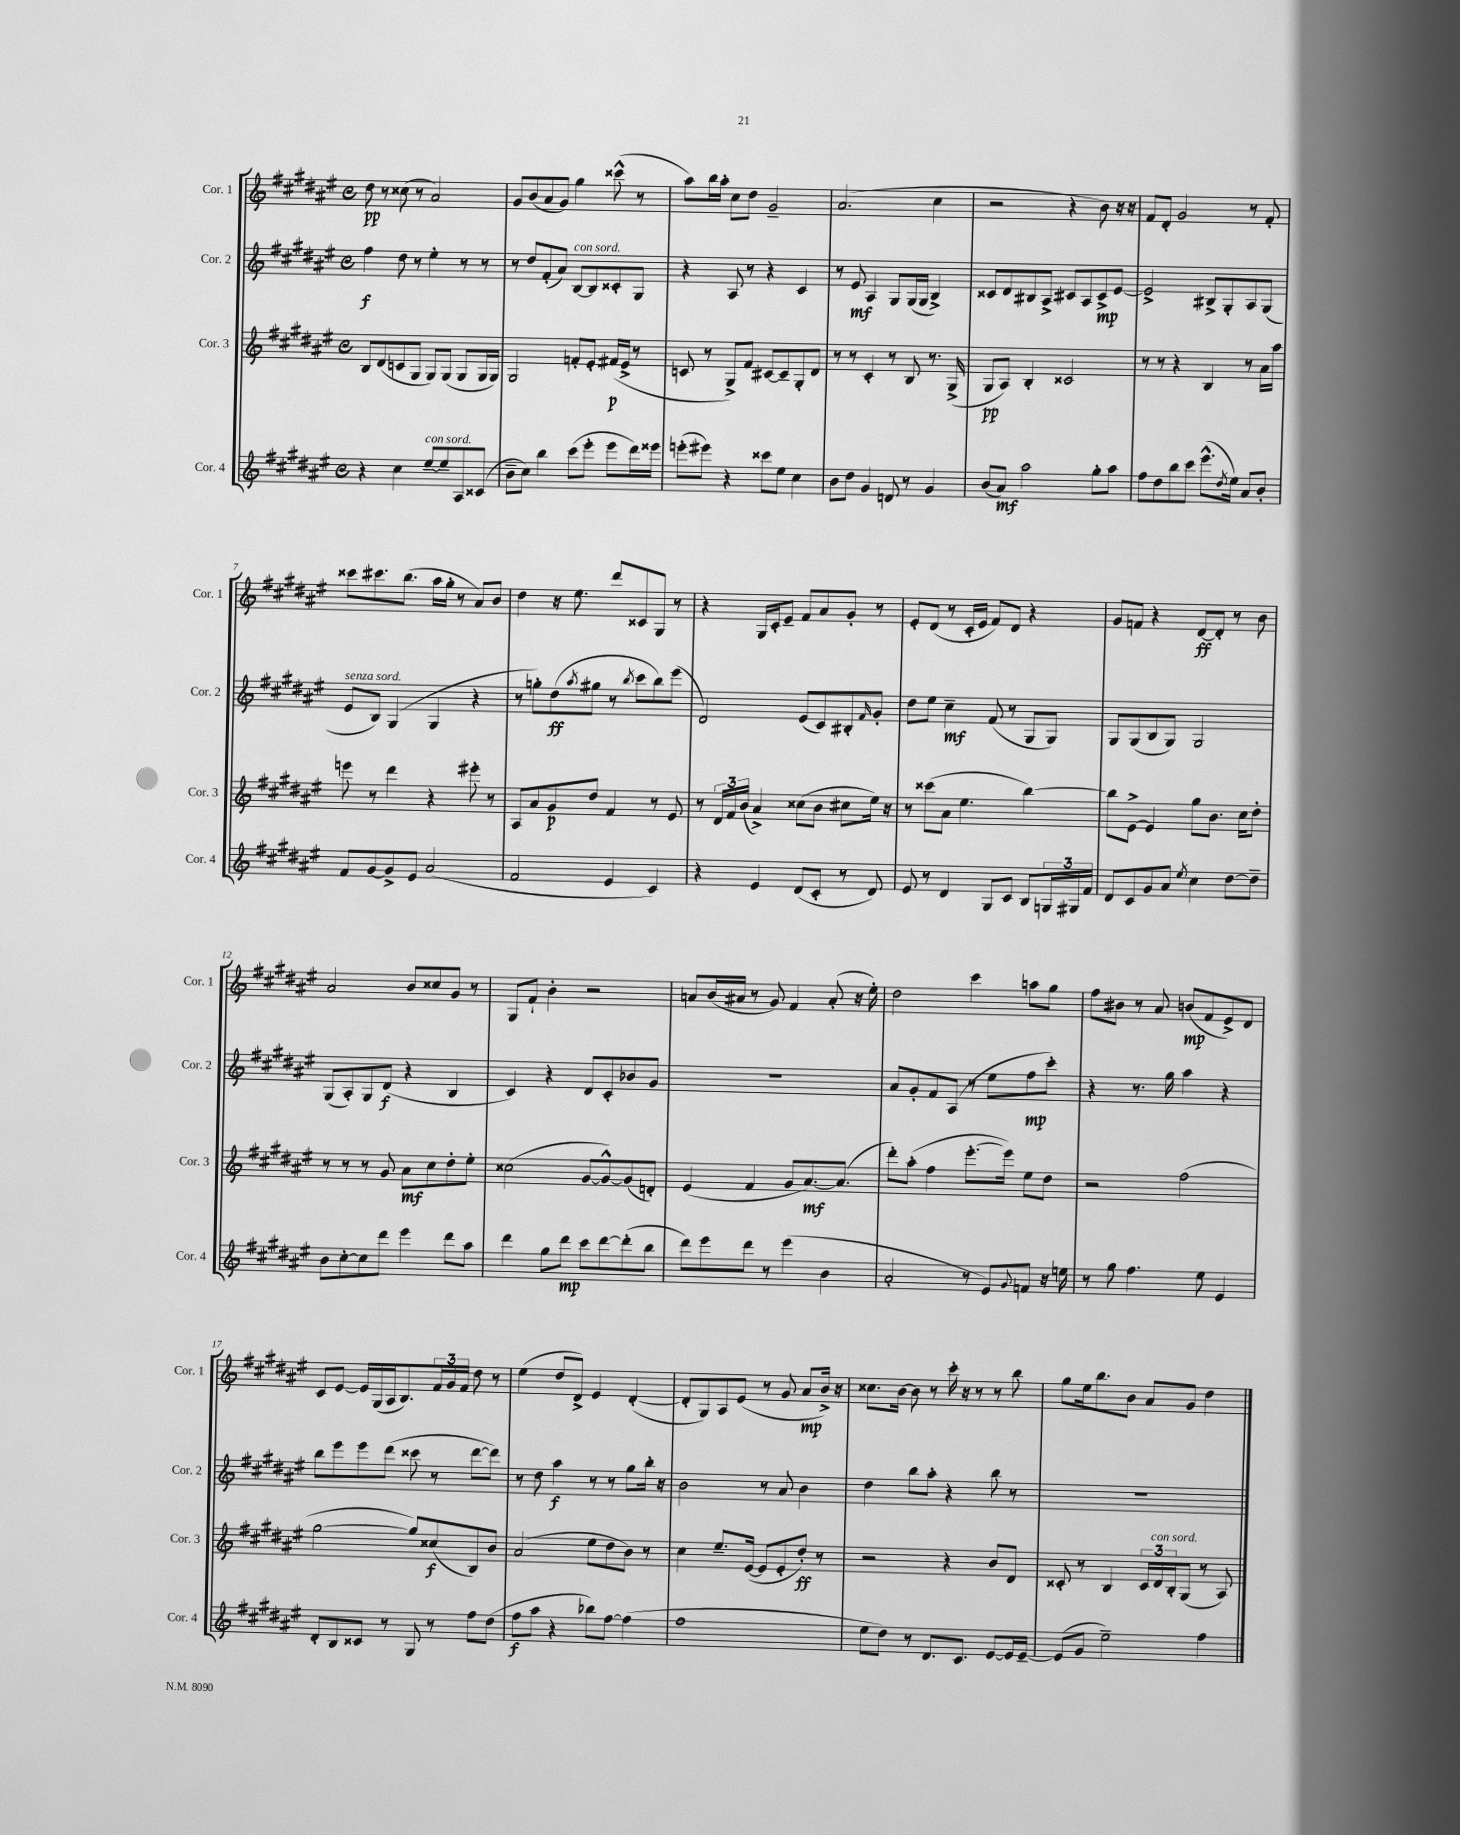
<<
\new StaffGroup <<
\new Staff = "s0" \with { instrumentName = "Cor. 1" shortInstrumentName = "Cor. 1" } {
    \clef treble \key fis \major \defaultTimeSignature \time 4/4
    dis''8\pp r8 cisis''8( r8 ais'2) |
    gis'8 b'8( ais'8 gis'8) gis''4 cisis'''8-^( r8 |
    ais''8) b''16 ais''16-. cis''8 dis''8 gis'2-- |
    ais'2.( cis''4 |
    r2 r4 b'8) r16 r16 |
    fis'8 dis'8-. gis'2 r8 fis'8-. |
    cisis'''8 cis'''8. b''8.( ais''16 gis''16-. r8 ais'8) b'8 |
    dis''4 r16 eis''8. dis'''8 cisis'8 gis8 r8 |
    r4 gis16 cis'16-. eis'8-- fis'8 ais'8 gis'8-. r8 |
    eis'8-. dis'8( r8 cis'16-. eis'16 fis'8) dis'8 r4 |
    gis'8 f'8 r4 dis'8~\ff dis'8-. r8 b'8 |
    ais'2 b'8 cisis''8 gis'8 r8 |
    gis8 fis'8-! b'4-. r2 |
    a'8 b'16( ais'16 r8 gis'8) fis'4 ais'8-.( r16 eis''16-.) |
    dis''2 cis'''4 a''8 gis''8 |
    fis''8 bis'8 r8 ais'8 b'8\mp( fis'8 eis'8->) dis'8 |
    cis'8 eis'8~ eis'16 gis16( ais16 b8.) \tuplet 3/2 { fis'16 gis'16 fis'16 } dis''8 r8 |
    eis''4( dis''8 dis'8->) eis'4 dis'4~-.( |
    dis'8-. gis8) ais8 eis'8( r8 gis'8 ais'8\mp b'16->) r16 |
    cisis''8. b'16~ b'8 r8 cis'''16-. r16 r8 r8 b''8 |
    gis''8 eis''16 b''8. b'8 ais'8 gis'8 dis''4 \bar "|." |
}
\new Staff = "s1" \with { instrumentName = "Cor. 2" shortInstrumentName = "Cor. 2" } {
    \clef treble \key fis \major \defaultTimeSignature \time 4/4
    fis''4\f dis''8 r8 eis''4-. r8 r8 |
    r8 dis''8 fis'8-.( ais'8) b8~^\markup { \italic "con sord." } b8 cisis'8-. gis8 |
    r4 ais8 r8 r4 cis'4 |
    r8 eis'8\mf ais4 gis8 gis16( gis16 b4->) |
    cisis'8 dis'8 bis8 ais8-> cis'8 ais8 cis'8->\mp eis'8~ |
    eis'2-> bis8-> gis8-. ais8 gis8( |
    eis'8^\markup { \italic "senza sord." } b8) gis4( gis4 r4 |
    r8 g''8-.) dis''8\ff( \acciaccatura { ais''8 } gis''8 r8 \acciaccatura { b''8 } cis'''8 b''8) eis'''8( |
    dis'2) eis'8( cis'8) bis8-. \grace { fis'16 } gis'8-. |
    dis''8 eis''8 cis''4--\mf fis'8( r8 gis8 gis8) |
    gis8 gis8( b8 gis8) gis2 |
    gis8( ais8-.) gis8 dis'8\f( r4 b4 |
    cis'4) r4 dis'8 cis'8-. bes'8 gis'8 |
    R1 |
    ais'8 gis'8-. fis'8 ais8( r8 eis''8 fis''8\mp cis'''8-.) |
    r4 r8. gis''16 ais''4 r4 |
    b''8 eis'''8 eis'''8 dis'''8( cisis'''8 r8 dis'''8~ dis'''8) |
    r8 dis''8 ais''4\f r8 r8 gis''8 b''16-. r16 |
    b'2 r8 ais'8 b'4 |
    dis''4 b''8 ais''8-. r4 b''8 r8 |
    R1 \bar "|." |
}
\new Staff = "s2" \with { instrumentName = "Cor. 3" shortInstrumentName = "Cor. 3" } {
    \clef treble \key fis \major \defaultTimeSignature \time 4/4
    b8 dis'8( c'8 gis8 gis8) gis8( gis8 gis16 gis16) |
    gis2 f'8-. eis'8-. fis'16\p( eis'16-> r8 |
    c'8 r8 gis8->) fis'8 cis'8~ \once \override Glissando.style = #'zigzag cis'8--\glissando gis8-. dis'8 |
    r8 r8 cis'4-. r8 b8 r8. gis16->( |
    gis8\pp ais8) b4-. cisis'2 |
    r8 r8 r4 b4 r8 ais'16 ais''16 |
    e'''8 r8 dis'''4 r4 eis'''8-. r8 |
    ais8 ais'8 gis'8\p dis''8 fis'4 r8 eis'8 |
    r8 \tuplet 3/2 { dis'16 fis'16 b'16( } ais'4->) cisis''8( b'8 cis''8 eis''16) r16 |
    r8 cisis'''8( ais'8 eis''4. b''4~) |
    b''8 eis'8~-> eis'4 gis''8 b'8. cis''16 dis''8-. |
    r8 r8 r8 gis'8 ais'8\mf cis''8 dis''8-. eis''8-. |
    cisis''2( gis'8~ gis'8~-^) gis'8( d'8-.) |
    eis'4( fis'4 gis'8 ais'8.~\mf) ais'8.( |
    dis'''8-.) ais''8-.( fis''4 eis'''8.~-. eis'''16) eis''8 dis''8 |
    r2 fis''2( |
    gis''2~ gis''8) cisis''8\f( b8) b'8 |
    ais'2( eis''8 dis''8 b'8) r8 |
    cis''4 eis''8.-- eis'16~( eis'8 eis'8-. dis''8-.\ff) r8 |
    r2 r4 b'8 dis'8 |
    cisis'8-. r8 b4 \tuplet 3/2 { cisis'16 dis'16^\markup { \italic "con sord." } b16-. } gis8( r8 ais8) \bar "|." |
}
\new Staff = "s3" \with { instrumentName = "Cor. 4" shortInstrumentName = "Cor. 4" } {
    \clef treble \key fis \major \defaultTimeSignature \time 4/4
    r4 cis''4 eis''8~--^\markup { \italic "con sord." } eis''8-- ais8 cisis'8( |
    b'8-- cis''8) b''4 cis'''8( eis'''8-. eis'''8 dis'''16) eisis'''16 |
    e'''8-.( eis'''8) r4 cisis'''8 eis''8 cis''4 |
    b'8 dis''8 gis'4 d'8 r8 gis'4 |
    b'8( ais'8\mf) ais''2 gis''8-. ais''8 |
    fis''8 dis''8 b''8 cis'''8 eis'''8.-^( \acciaccatura { dis''8 } eis''16) ais'8 b'8-. |
    fis'8 gis'8~ gis'8-> eis'8 ais'2( |
    fis'2 eis'4 cis'4) |
    r4 eis'4 dis'8( cis'8-. r8 dis'8) |
    eis'8 r8 dis'4 gis8 cis'8 b8 \tuplet 3/2 { g16 gis16 fis'16 } |
    dis'8 cis'8 gis'8 ais'8 \acciaccatura { eis''8 } cis''4 dis''8~ dis''8-- |
    b'8 cis''8~-. cis''8 dis'''8 eis'''4 dis'''8 ais''8 |
    dis'''4 gis''8 dis'''8\mp cis'''8 dis'''8~ dis'''8-.( b''8 |
    dis'''8) eis'''8 dis'''8 r8 eis'''4( b'4 |
    ais'2-. r8 eis'8) \appoggiatura { gis'8 } f'8 r16 e''16 |
    r8 gis''8 fis''4. eis''8 eis'4 |
    dis'8-. b8 cisis'8 r8 gis8 r8 fis''8 dis''8( |
    fis''8\f ais''8 r4 bes''8) fis''8~ fis''4( |
    fis''1 |
    eis''8 dis''8) r8 dis'8. cis'8. eis'8~ eis'16 eis'16~-- |
    eis'8( gis'8 eis''2--) fis''4 \bar "|." |
}
>>
>>
